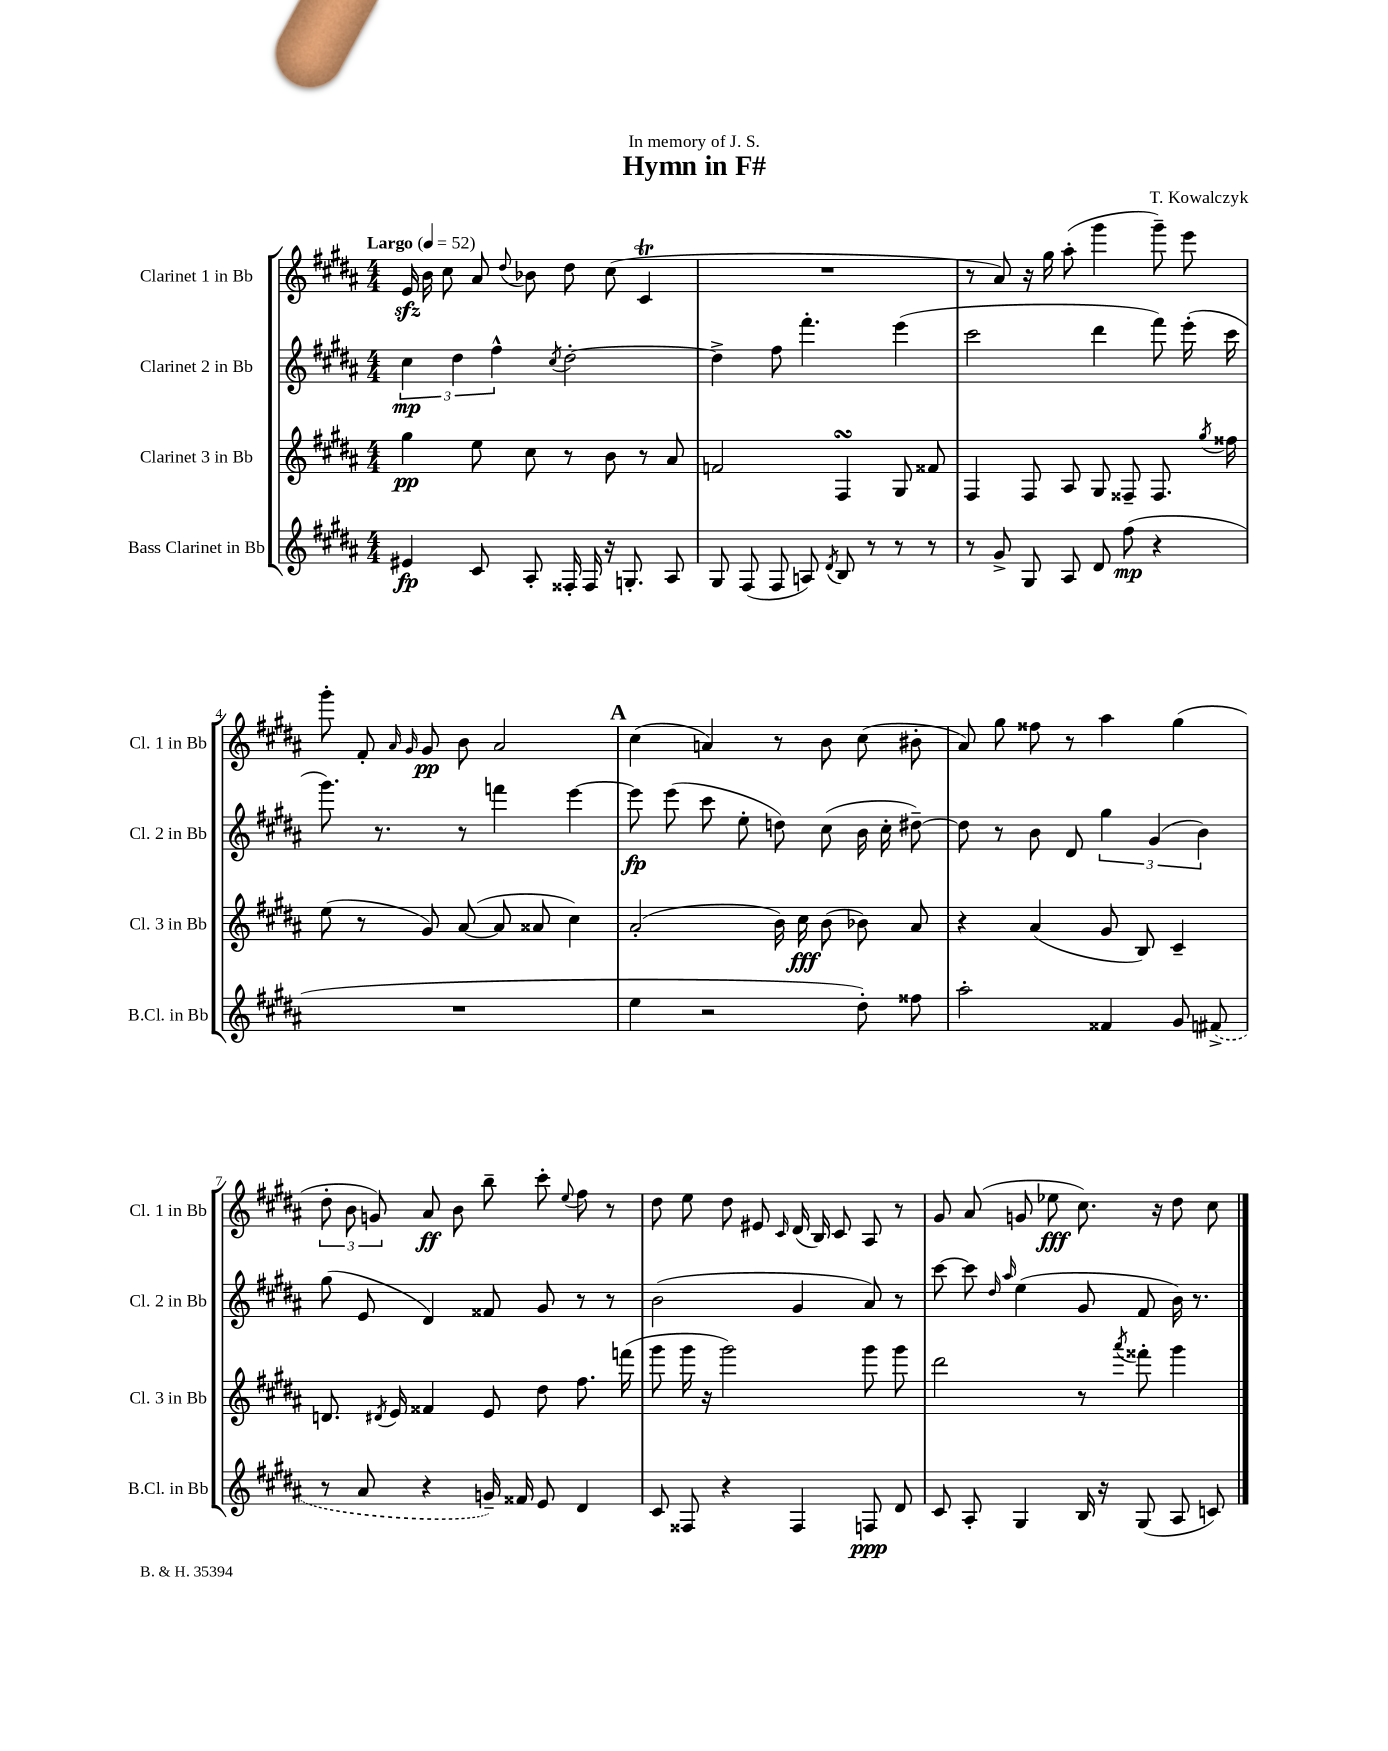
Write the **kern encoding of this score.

**kern	**dynam	**kern	**dynam	**kern	**dynam	**kern	**dynam
*part4	*part4	*part3	*part3	*part2	*part2	*part1	*part1
*staff4	*staff4	*staff3	*staff3	*staff2	*staff2	*staff1	*staff1
*I"Bass Clarinet in Bb	*	*I"Clarinet 3 in Bb	*	*I"Clarinet 2 in Bb	*	*I"Clarinet 1 in Bb	*
*I'B.Cl. in Bb	*	*I'Cl. 3 in Bb	*	*I'Cl. 2 in Bb	*	*I'Cl. 1 in Bb	*
*clefG2	*	*clefG2	*	*clefG2	*	*clefG2	*
*k[f#c#g#d#a#]	*	*k[f#c#g#d#a#]	*	*k[f#c#g#d#a#]	*	*k[f#c#g#d#a#]	*
*M4/4	*	*M4/4	*	*M4/4	*	*M4/4	*
*MM52	*	*MM52	*	*MM52	*	*MM52	*
=1	=1	=1	=1	=1	=1	=1	=1
!	!	!	!	!	!	!LO:TX:a:B:t=Largo	!
4e#X/	fp	4gg#\	pp	6cc#\	mp	16ezz/	.
.	.	.	.	.	.	16b\	.
.	.	.	.	.	.	8cc#\	.
.	.	.	.	6dd#\	.	.	.
8c#/	.	8ee\	.	.	.	8a#/	.
.	.	.	.	6ff#^^\	.	.	.
.	.	.	.	.	.	8qqdd#/	.
8A#'/	.	8cc#\	.	.	.	8b-X\	.
.	.	.	.	8qcc#/	.	.	.
16F##X'/	.	8r	.	[2dd#'\	.	8dd#\	.
16F##/	.	.	.	.	.	.	.
16r	.	8b\	.	.	.	(8cc#\	.
8.Gn'/	.	.	.	.	.	.	.
.	.	8r	.	.	.	4c#T/	.
8A#/	.	8a#/	.	.	.	.	.
=2	=2	=2	=2	=2	=2	=2	=2
8G#/	.	2fn/	.	4dd#^\]	.	1r	.
(8F#/	.	.	.	.	.	.	.
8F#/	.	.	.	8ff#\	.	.	.
8An/)	.	.	.	4.fff#'\	.	.	.
8qd#/	.	.	.	.	.	.	.
8B/	.	4F#sSSS/	.	.	.	.	.
8r	.	.	.	.	.	.	.
8r	.	8G#/	.	(4eee\	.	.	.
8r	.	8f##X/	.	.	.	.	.
=3	=3	=3	=3	=3	=3	=3	=3
8r	.	4F#/	.	2ccc#\	.	8r	.
8g#^/	.	.	.	.	.	8a#/)	.
8G#/	.	8F#/	.	.	.	16r	.
.	.	.	.	.	.	16gg#\	.
8A#/	.	8A#/	.	.	.	(8aa#'\	.
8d#/	.	8G#/	.	4ddd#\	.	4ggg#\	.
(8ff#\	mp	8F##X~/	.	.	.	.	.
4r	.	8.F##/	.	8fff#\)	.	8ggg#~\)	.
.	.	.	.	(16eee'\	.	8eee\	.
.	.	8qgg#/	.	.	.	.	.
.	.	16ff##X\	.	16ccc#\	.	.	.
!!LO:LB:g=z
=4	=4	=4	=4	=4	=4	=4	=4
1r	.	(8ee\	.	8.ggg#\)	.	8ggg#'\	.
.	.	8r	.	.	.	8f#'/	.
.	.	.	.	8.r	.	.	.
.	.	.	.	.	.	16qqa#/	.
.	.	.	.	.	.	16qqg#/	.
.	.	8g#/)	.	.	.	8g#/	pp
.	.	([8a#/	.	8r	.	8b\	.
.	.	8a#/]	.	4fffn\	.	2a#/	.
.	.	8a##X/	.	.	.	.	.
.	.	4cc#\)	.	[4eee\	.	.	.
!!LO:REH:place=s1:t=A
=5	=5	=5	=5	=5	=5	=5	=5
4ee\	.	(2a#'/	.	8eee\]	fp	(4cc#\	.
.	.	.	.	(8eee\	.	.	.
2r	.	.	.	8ccc#\	.	4an/)	.
.	.	.	.	8ee'\	.	.	.
.	.	16b\)	.	8ddn\)	.	8r	.
.	.	16cc#\	fff	.	.	.	.
.	.	(8b\	.	(8cc#\	.	8b\	.
8dd#'\)	.	8b-X\)	.	16b\	.	(8cc#\	.
.	.	.	.	16cc#'\	.	.	.
8ff##X\	.	8a#/	.	[8dd#X~\)	.	8b#X'\	.
=6	=6	=6	=6	=6	=6	=6	=6
2aa#'\	.	4r	.	8dd#\]	.	8a#/)	.
.	.	.	.	8r	.	8gg#\	.
.	.	(4a#/	.	8b\	.	8ff##X\	.
.	.	.	.	8d#/	.	8r	.
4f##X/	.	8g#/	.	6gg#\	.	4aa#\	.
.	.	8B/)	.	.	.	.	.
.	.	.	.	(6g#/	.	.	.
8g#/	.	4c#~/	.	.	.	(4gg#\	.
.	.	.	.	6b\)	.	.	.
(8f#X^/	.	.	.	.	.	.	.
!!LO:LB:g=z
=7	=7	=7	=7	=7	=7	=7	=7
8r	.	8.dn/	.	(8gg#\	.	12dd#'\	.
.	.	.	.	.	.	12b\	.
8a#/	.	.	.	8e/	.	.	.
.	.	.	.	.	.	12gn/)	.
.	.	8qd#X/	.	.	.	.	.
.	.	16e/	.	.	.	.	.
4r	.	4f##X/	.	4d#/)	.	8a#/	ff
.	.	.	.	.	.	8b\	.
16gn~/)	.	8e/	.	8f##X/	.	8bb~\	.
16f##X/	.	.	.	.	.	.	.
8e/	.	8dd#\	.	8g#/	.	8ccc#'\	.
.	.	.	.	.	.	8qqee/	.
4d#/	.	8.ff#\	.	8r	.	8ff#\	.
.	.	.	.	8r	.	8r	.
.	.	(16fffn\	.	.	.	.	.
=8	=8	=8	=8	=8	=8	=8	=8
8c#/	.	8ggg#\	.	(2b\	.	8dd#\	.
8F##X/	.	16ggg#\	.	.	.	8ee\	.
.	.	16r	.	.	.	.	.
4r	.	2ggg#\)	.	.	.	8dd#\	.
.	.	.	.	.	.	8e#X/	.
.	.	.	.	.	.	16qqc#/	.
4F##/	.	.	.	4g#/	.	(16d#/	.
.	.	.	.	.	.	16B/)	.
.	.	.	.	.	.	8c#/	.
8Fn/	ppp	8ggg#\	.	8a#/)	.	8A#/	.
8d#/	.	8ggg#\	.	8r	.	8r	.
=9	=9	=9	=9	=9	=9	=9	=9
8c#/	.	2ddd#\	.	[8ccc#\	.	8g#/	.
8A#'/	.	.	.	8ccc#\]	.	(8a#/	.
.	.	.	.	16qqdd#/	.	.	.
.	.	.	.	16qqaa#/	.	.	.
4G#/	.	.	.	(4ee\	.	8gn/	.
.	.	.	.	.	.	8ee-X\	fff
16B/	.	8r	.	8g#/	.	8.cc#\)	.
16r	.	.	.	.	.	.	.
.	.	8qaaa#/	.	.	.	.	.
(8G#/	.	8fff##X'\	.	8f#/	.	.	.
.	.	.	.	.	.	16r	.
8A#/	.	4ggg#\	.	16b\)	.	8dd#\	.
.	.	.	.	8.r	.	.	.
8cn/)	.	.	.	.	.	8cc#\	.
==	==	==	==	==	==	==	==
*-	*-	*-	*-	*-	*-	*-	*-
